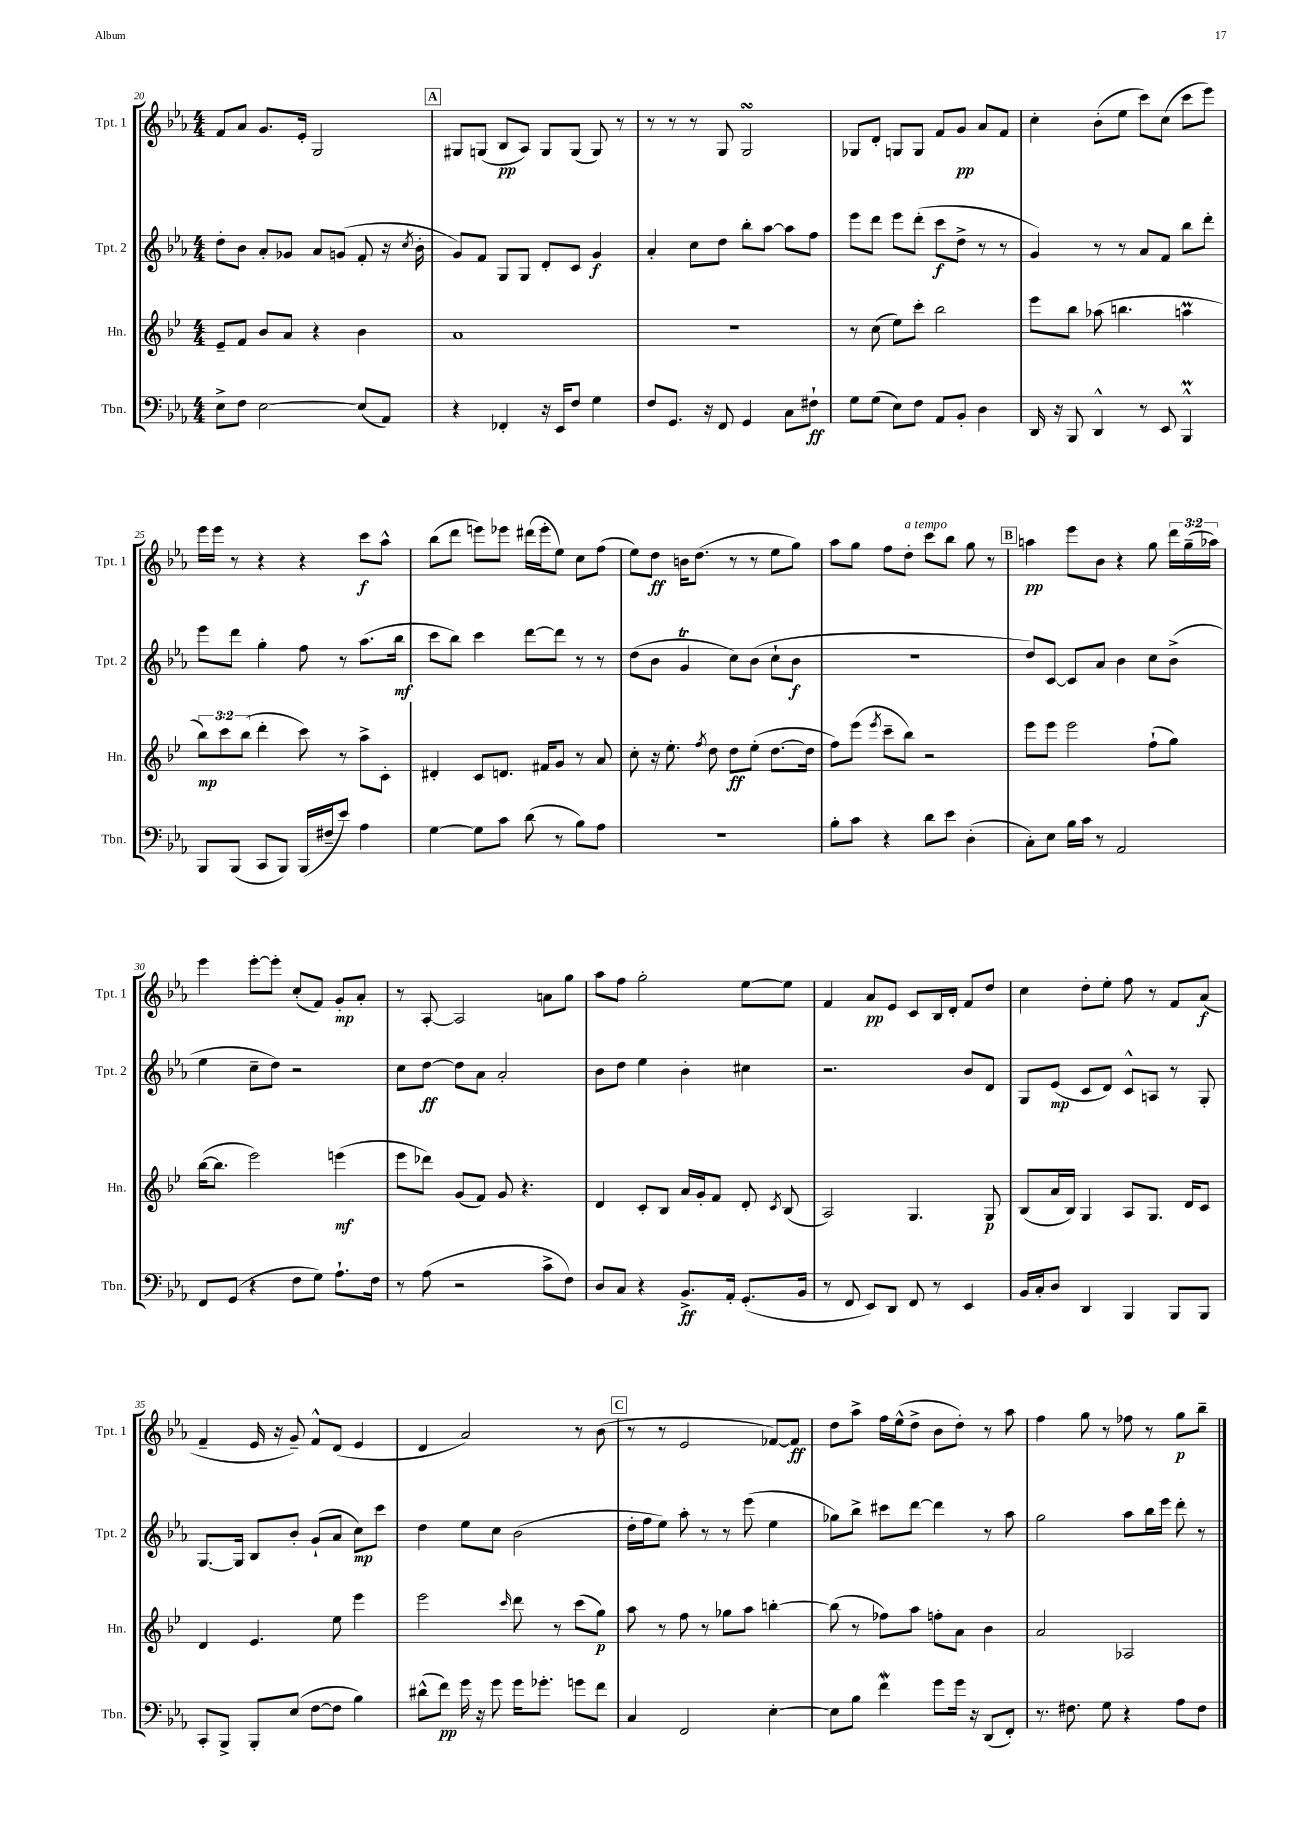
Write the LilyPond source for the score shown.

<<
\new StaffGroup <<
\new Staff = "s0" \with { instrumentName = "Tpt. 1" shortInstrumentName = "Tpt. 1" } {
    \clef treble \key ees \major \numericTimeSignature \time 4/4 \override Staff.TupletNumber.text = #tuplet-number::calc-fraction-text
    \autoBeamOff f'8[ aes'8] g'8.[ ees'16]-. g2 |
    \mark \markup { \box "A" } gis8[ g8]( bes8[\pp aes8]) g8[ g8]( g8) r8 |
    r8 r8 r8 g8 g2\turn |
    ges8[ d'8]-. g8[ g8] f'8[ g'8]\pp aes'8[ f'8] |
    c''4-. bes'8[-.( ees''8] c'''8[) c''8]( c'''8[ ees'''8]) |
    ees'''16[ ees'''16] r8 r4 r4 c'''8[\f aes''8]-^ |
    bes''8[( d'''8] e'''8[) ees'''8] dis'''16[( ees'''16-. ees''8]) c''8[ f''8]( |
    ees''8[) d''8]\ff b'16[ d''8.]( r8 r8 ees''8[ g''8]) |
    aes''8[ g''8] f''8[ d''8]-.^\markup { \italic "a tempo" } c'''8[ bes''8] g''8 r8 |
    \mark \markup { \box "B" } a''4\pp ees'''8[ bes'8] r4 g''8 \tuplet 3/2 { d'''16[ g''16--( aes''16]) } |
    ees'''4 ees'''8[~-. ees'''8]-. c''8[-.( f'8]) g'8[-.\mp aes'8]-. |
    r8 aes8~-. aes2 a'8[ g''8] |
    aes''8[ f''8] g''2-. ees''8[~ ees''8] |
    f'4 aes'8[\pp ees'8] c'8[ bes16 d'16]-. f'8[ d''8] |
    c''4 d''8[-. ees''8]-. f''8 r8 f'8[ aes'8]\f( |
    f'4-- ees'16 r16 g'8--) f'8[-^ d'8]( ees'4 |
    d'4 aes'2) r8 bes'8( |
    \mark \markup { \box "C" } r8 r8 ees'2 fes'8[~) fes'8]\ff |
    d''8[ aes''8]-> f''16[ ees''16-^( d''8]-> bes'8[ d''8]-.) r8 aes''8 |
    f''4 g''8 r8 fes''8 r8 g''8[\p bes''8]-- \bar "|." |
}
\new Staff = "s1" \with { instrumentName = "Tpt. 2" shortInstrumentName = "Tpt. 2" } {
    \clef treble \key ees \major \numericTimeSignature \time 4/4
    \autoBeamOff d''8[-. bes'8] aes'8[-. ges'8] aes'8[ g'8]( f'8-. r16 \acciaccatura { c''8 } bes'16-. |
    \mark \markup { \box "A" } g'8[) f'8] g8[ g8] d'8[-. c'8] g'4\f |
    aes'4-. c''8[ d''8] bes''8[-. aes''8]~ aes''8[ f''8] |
    ees'''8[ d'''8] ees'''8[ d'''8]-.( c'''8[\f d''8]-> r8 r8 |
    g'4) r8 r8 aes'8[ f'8] bes''8[ d'''8]-. |
    ees'''8[ d'''8] g''4-. f''8 r8 aes''8.[( bes''16]\mf |
    c'''8[ bes''8]) c'''4 d'''8[~ d'''8] r8 r8 |
    d''8[( bes'8] g'4\trill c''8[) bes'8]( c''8[-! bes'8]\f |
    R1 |
    \mark \markup { \box "B" } d''8[) c'8]~ c'8[ aes'8] bes'4 c''8[ bes'8]->( |
    ees''4 c''8[-- d''8]) r2 |
    c''8[ d''8]~\ff d''8[ aes'8] aes'2-. |
    bes'8[ d''8] ees''4 bes'4-. cis''4 |
    r2. bes'8[ d'8] |
    g8[ ees'8]\mp( c'8[ d'8]) c'8[-^ a8] r8 g8-. |
    g8.[~ g16] bes8[ bes'8]-. g'8[-!( aes'8] c''8[\mp) c'''8] |
    d''4 ees''8[ c''8] bes'2( |
    \mark \markup { \box "C" } d''16[-. f''16 ees''8]) aes''8-. r8 r8 ees'''8( ees''4 |
    ges''8[) bes''8]-> cis'''8[ d'''8]~ d'''4 r8 aes''8 |
    g''2 aes''8[ bes''16 ees'''16] d'''8-. r8 \bar "|." |
}
\new Staff = "s2" \with { instrumentName = "Hn." shortInstrumentName = "Hn." } {
    \clef treble \key bes \major \numericTimeSignature \time 4/4 \override Staff.TupletNumber.text = #tuplet-number::calc-fraction-text
    \autoBeamOff ees'8[-- f'8] bes'8[ a'8] r4 bes'4 |
    \mark \markup { \box "A" } a'1 |
    R1 |
    r8 c''8( ees''8[) c'''8]-. bes''2 |
    ees'''8[ bes''8] aes''8( b''4. a''4\prall |
    \tuplet 3/2 { bes''8[\mp) c'''8 bes''8]( } d'''4-. c'''8) r8 a''8[-> c'8]-. |
    dis'4-. c'8[ d'8.] fis'16[ g'8] r8 a'8 |
    c''8-. r16 ees''8.-. \acciaccatura { f''8 } d''8 d''8[\ff ees''8]-.( d''8.[~ d''16] |
    f''8[) ees'''8]( \acciaccatura { ees'''8 } c'''8[-- bes''8]) r2 |
    \mark \markup { \box "B" } ees'''8[ ees'''8] ees'''2 f''8[-!( g''8]) |
    bes''16[~( bes''8.] ees'''2) e'''4\mf( |
    ees'''8[ des'''8]) g'8[( f'8]) g'8 r4. |
    d'4 c'8[-. bes8] a'16[ g'16-. f'8] d'8-. \acciaccatura { c'8 } bes8( |
    a2) g4. g8\p |
    bes8[( a'16 bes16]) g4 a8[ g8.] d'16[ c'8] |
    d'4 ees'4. ees''8 ees'''4 |
    ees'''2 \grace { c'''16 } d'''8 r8 c'''8[( g''8]\p) |
    \mark \markup { \box "C" } a''8 r8 f''8 r8 ges''8[ a''8] b''4~-. |
    b''8( r8 fes''8[) a''8] f''8[-. a'8] bes'4 |
    a'2 aes2 \bar "|." |
}
\new Staff = "s3" \with { instrumentName = "Tbn." shortInstrumentName = "Tbn." } {
    \clef bass \key ees \major \numericTimeSignature \time 4/4
    \autoBeamOff ees8[-> f8] ees2~ ees8[( aes,8]) |
    \mark \markup { \box "A" } r4 fes,4-. r16 ees,16[ f8] g4 |
    f8[ g,8.] r16 f,8 g,4 c8[ fis8]-!\ff |
    g8[ g8]( ees8[) f8] aes,8[ bes,8]-. d4 |
    d,16 r16 bes,,8 d,4-^ r8 ees,8 bes,,4-^\prall |
    bes,,8[ bes,,8]( c,8[ bes,,8]) bes,,16[( fis16-- ees'8]) aes4 |
    g4~ g8[ c'8] d'8( r8 bes8[) aes8] |
    r1 |
    bes8[-. c'8] r4 d'8[ ees'8] d4-.( |
    \mark \markup { \box "B" } c8[-.) ees8] bes16[ c'16] r8 aes,2 |
    f,8[ g,8]( r4 f8[ g8]) aes8.[-! f16] |
    r8 aes8( r2 c'8[-> f8]) |
    d8[ c8] r4 bes,8.[->\ff aes,16]-. g,8.[-.( bes,16] |
    r8 f,8 ees,8[) d,8] f,8 r8 ees,4 |
    bes,16[ c16-. d8] d,4 bes,,4 bes,,8[ bes,,8] |
    c,8[-. bes,,8]-> bes,,8[-. ees8]( f8[~ f8] bes4) |
    dis'8[-^( f'8]\pp) g'16 r16 g'8 g'16[ ges'8.]-. g'8[ f'8] |
    \mark \markup { \box "C" } c4 f,2 ees4~-. |
    ees8[ bes8] f'4\mordent g'8[ g'16] r16 d,8[( f,8]-.) |
    r8. fis8. g8 r4 aes8[ fis8] \bar "|." |
}
>>
>>
\layout { \context { \Score currentBarNumber = #20 } }
